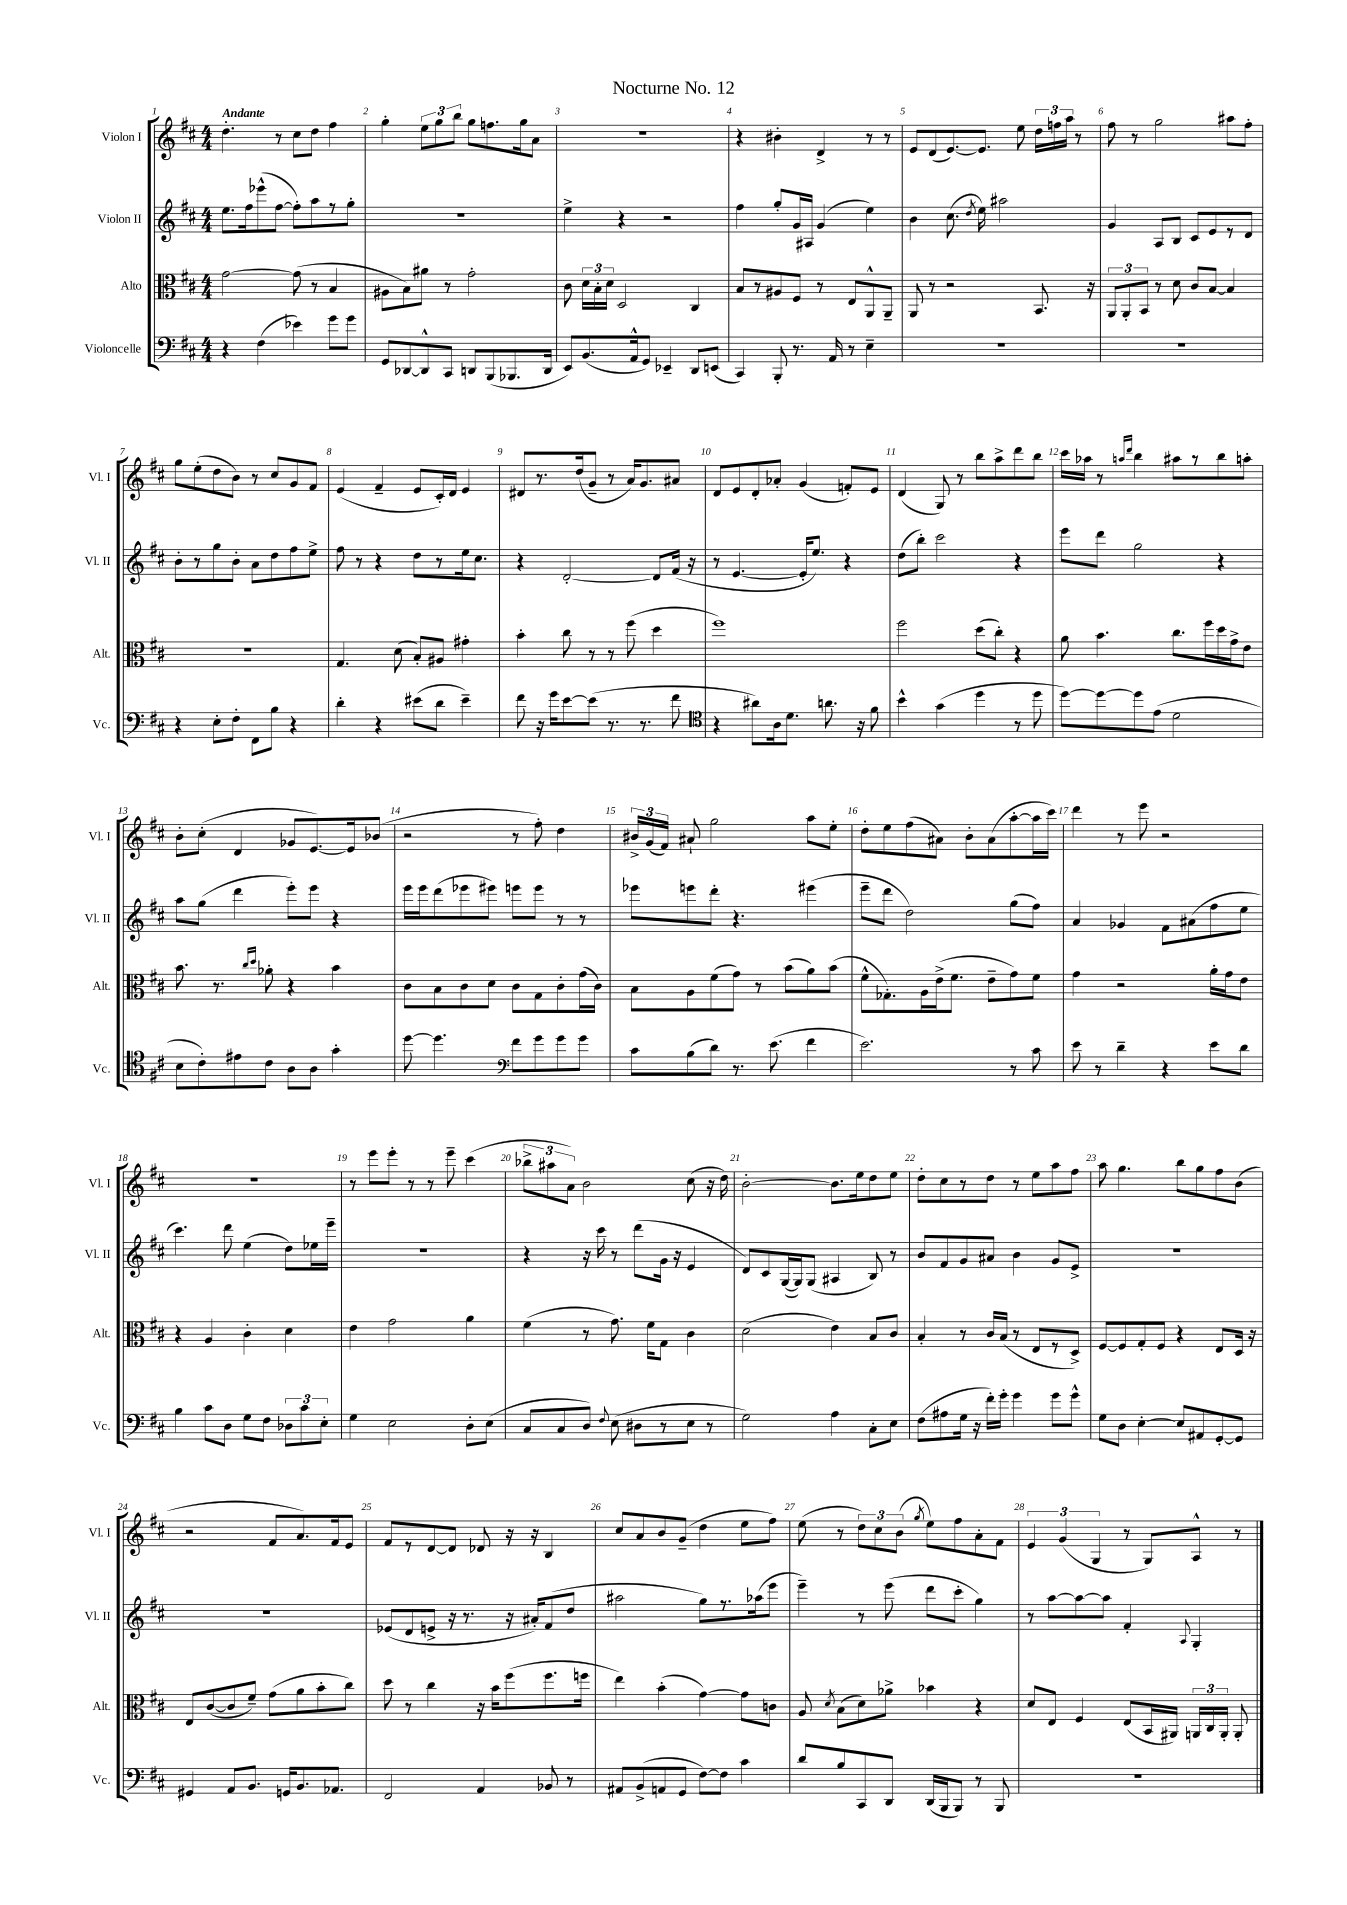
\header { title = "Nocturne No. 12" }
<<
\new StaffGroup <<
\new Staff = "s0" \with { instrumentName = "Violon I" shortInstrumentName = "Vl. I" } {
    \clef treble \key d \major \numericTimeSignature \time 4/4 \tempo "Andante"
    \autoBeamOff d''4.-. r8 cis''8[ d''8] fis''4 |
    g''4-. \tuplet 3/2 { e''8[ g''8 b''8] } g''8[ f''8. g''16 a'8] |
    R1 |
    r4 bis'4-. d'4-> r8 r8 |
    e'8[ d'8( e'8.~) e'8.] e''8 \tuplet 3/2 { d''16[ f''16 a''16] } r8 |
    fis''8 r8 g''2 ais''8[ fis''8]-. |
    g''8[ e''8-.( d''8 b'8]) r8 cis''8[ g'8 fis'8] |
    e'4( fis'4-- e'8[ cis'16-.) d'16] e'4 |
    dis'8[ r8. d''16( g'8]-- r8 a'16[) g'8. ais'8] |
    d'8[ e'8 d'8-. aes'8]-. g'4( f'8[-.) e'8] |
    d'4( g8) r8 b''8[ a''8-> d'''8 b''8] |
    cis'''16[ aes''16] r8 \grace { a''16[ d'''16] } b''4 ais''8[ r8 b''8 a''8]-. |
    b'8[-. cis''8]-.( d'4 ges'8[ e'8.~) e'16 bes'8]( |
    r2 r8 fis''8-.) d''4 |
    \tuplet 3/2 { bis'16[-> g'16( fis'16]) } ais'8-! g''2 a''8[ e''8]-. |
    d''8[-. e''8 fis''8( ais'8]) b'8[-. ais'8( a''8~-. a''16 cis'''16]) |
    d'''4 r8 e'''8 r2 |
    R1 |
    r8 e'''8[ e'''8]-. r8 r8 e'''8-- cis'''4( |
    \tuplet 3/2 { bes''8[-> ais''8 a'8]) } b'2 cis''8( r16 d''16) |
    b'2~-. b'8.[ e''16 d''8 e''8] |
    d''8[-. cis''8 r8 d''8] r8 e''8[ a''8 fis''8] |
    a''8 g''4. b''8[ g''8 fis''8 b'8]( |
    r2 fis'8[ a'8.) fis'16 e'8] |
    fis'8[ r8 d'8~ d'8] des'8 r16 r16 b4 |
    cis''8[ a'8 b'8 g'8]--( d''4 e''8[ fis''8]) |
    e''8( r8 \tuplet 3/2 { d''8[) cis''8 b'8]( } \acciaccatura { g''8 } e''8[) fis''8 a'8-. fis'8] |
    \tuplet 3/2 { e'4 g'4( g4 } r8 g8[) a8]-^ r8 \bar "|." |
}
\new Staff = "s1" \with { instrumentName = "Violon II" shortInstrumentName = "Vl. II" } {
    \clef treble \key d \major \numericTimeSignature \time 4/4
    \autoBeamOff e''8.[ fis''16 ees'''8-^( fis''8]~ fis''8[-.) a''8 r8 g''8]-. |
    r1 |
    e''4-> r4 r2 |
    fis''4 g''8[-. g'16 ais16] g'4( e''4) |
    b'4 cis''8.( \acciaccatura { d''8 } e''16) ais''2 |
    g'4 a8[ b8] cis'8[ e'8 r8 d'8] |
    b'8[-. r8 g''8 b'8]-. a'8[ d''8 fis''8 e''8]-> |
    fis''8 r8 r4 d''8[ r8 e''16 cis''8.] |
    r4 d'2~-. d'8[ fis'16]( r16 |
    r8 e'4.~ e'16[-. e''8.]) r4 |
    d''8[( b''8]-.) cis'''2 r4 |
    e'''8[ d'''8] g''2 r4 |
    a''8[ g''8]( d'''4 e'''8[-.) e'''8] r4 |
    e'''16[ e'''16 d'''8( ees'''8 eis'''8]) e'''8[ e'''8] r8 r8 |
    ees'''8[ e'''8 d'''8]-. r4. eis'''4( |
    e'''8[-- d'''8] d''2) g''8[( fis''8]) |
    a'4 ges'4 fis'8[ ais'8( fis''8 e''8] |
    cis'''4.) d'''8 e''4( d''8[) ees''16 e'''16]-- |
    R1 |
    r4 r16 cis'''16 r8 d'''8[( g'16] r16 e'4 |
    d'8[) cis'8 g16~( g16) g8]( ais4 b8) r8 |
    b'8[ fis'8 g'8 ais'8] b'4 g'8[ e'8]-> |
    R1 |
    R1 |
    ees'8[( d'8 e'8]-> r16 r8. r16 ais'16[-.) fis'8( d''8] |
    ais''2 g''8[) r8. aes''16( e'''8] |
    e'''4--) r8 e'''8( d'''8[ cis'''8]-. g''4) |
    r8 a''8[~ a''8~ a''8] fis'4-. \appoggiatura { a8 } g4-. \bar "|." |
}
\new Staff = "s2" \with { instrumentName = "Alto" shortInstrumentName = "Alt." } {
    \clef alto \key d \major \numericTimeSignature \time 4/4
    \autoBeamOff g'2~ g'8( r8 b4 |
    ais8[ b8) ais'8] r8 g'2-. |
    cis'8 \tuplet 3/2 { d'16[ b16-. d'16] } d2 cis4 |
    b8[ r8 ais8 fis8] r8 e8[ a,8-^ a,8]-- |
    a,8 r8 r2 b,8. r16 |
    \tuplet 3/2 { a,8[ a,8-. b,8] } r8 d'8 cis'8[ b8]~ b4 |
    r1 |
    g4. d'8( b8[-.) ais8] gis'4-. |
    b'4-. cis''8 r8 r8 fis''8( d''4 |
    fis''1) |
    fis''2 d''8[( cis''8]-.) r4 |
    a'8 b'4. cis''8.[ fis''16 d''16 g'16-> e'8] |
    b'8. r8. \grace { cis''16[ d''16] } aes'8-. r4 b'4 |
    cis'8[ b8 cis'8 d'8] cis'8[ g8 cis'8-. g'16( cis'16]) |
    b8[ a8 fis'8( g'8]) r8 b'8[( a'8) b'8]( |
    fis'8[-^ ges8.-.) a16 e'16->( fis'8.] e'8[-- g'8) fis'8] |
    g'4 r2 a'16[-. g'16 e'8] |
    r4 a4 cis'4-. d'4 |
    e'4 g'2 a'4 |
    fis'4( r8 g'8.) fis'16[ g8] cis'4 |
    d'2( e'4) b8[ cis'8] |
    b4-. r8 cis'16[ b16]( r8 e8[ r8 d8]->) |
    fis8[~ fis8 g8-. fis8] r4 e8[ d16] r16 |
    e8[ cis'8~( cis'8 fis'8]--) g'8[( a'8 b'8-. cis''8]) |
    d''8 r8 cis''4 r16 b'16[ fis''8( fis''8. f''16] |
    e''4) b'4-.( g'4~) g'8[ c'8] |
    a8 \acciaccatura { d'8 } b8[( d'8) aes'8]-> bes'4 r4 |
    d'8[ e8] fis4 e8[( b,16 ais,16]) \tuplet 3/2 { a,16[ cis16 a,16]-. } a,8-. \bar "|." |
}
\new Staff = "s3" \with { instrumentName = "Violoncelle" shortInstrumentName = "Vc." } {
    \clef bass \key d \major \numericTimeSignature \time 4/4
    \autoBeamOff r4 fis4( ees'4) g'8[ g'8] |
    g,8[ des,8~ des,8-^ cis,8] d,8[ b,,8( bes,,8. d,16] |
    e,8[) b,8.( a,16-^ g,8]) ees,4-- d,8[ e,8]( |
    cis,4) b,,8-. r8. a,16 r8 e4-- |
    R1 |
    R1 |
    r4 e8[-. fis8]-. fis,8[ b8] r4 |
    d'4-. r4 eis'8[( d'8] eis'4--) |
    fis'8 r16 g'16[ e'8~ e'8]( r8. r8. fis'8 |
    \clef tenor r4 ais'8[) a16 d'8.] a'8. r16 fis'8 |
    b'4-^ g'4( d''4 r8 d''8 |
    d''8[~) d''8~ d''8 e'8]( d'2 |
    b8[ cis'8-.) eis'8 cis'8] a8[ a8] g'4-. |
    d''8~ d''4. \clef bass fis'8[ g'8 g'8 g'8] |
    cis'8[ b8( d'8]) r8. e'8.( fis'4 |
    e'2.) r8 cis'8 |
    e'8 r8 d'4-- r4 e'8[ d'8] |
    b4 cis'8[ d8] g8[ fis8] \tuplet 3/2 { des8[ cis'8 e8]-. } |
    g4 e2 d8[-. e8]( |
    cis8[ cis8 d8]) \appoggiatura { fis8 } e8( dis8[ r8 e8] r8 |
    g2) a4 cis8[-. e8] |
    fis8[( ais8 g16] r16 fis'16[-.) g'16]-. g'4 g'8[ g'8]-^ |
    g8[ d8] e4~-. e8[ ais,8 g,8~-. g,8] |
    gis,4 a,8[ b,8.] g,16[ b,8. aes,8.] |
    fis,2 a,4 bes,8 r8 |
    ais,8[ b,8->( a,8 g,8] fis8[~) fis8] cis'4 |
    d'8[ b8 cis,8 d,8] d,16[( b,,16 b,,8]) r8 b,,8 |
    R1 \bar "|." |
}
>>
>>
\layout { \context { \Score \override BarNumber.break-visibility = ##(#f #t #t) barNumberVisibility = #all-bar-numbers-visible } }
